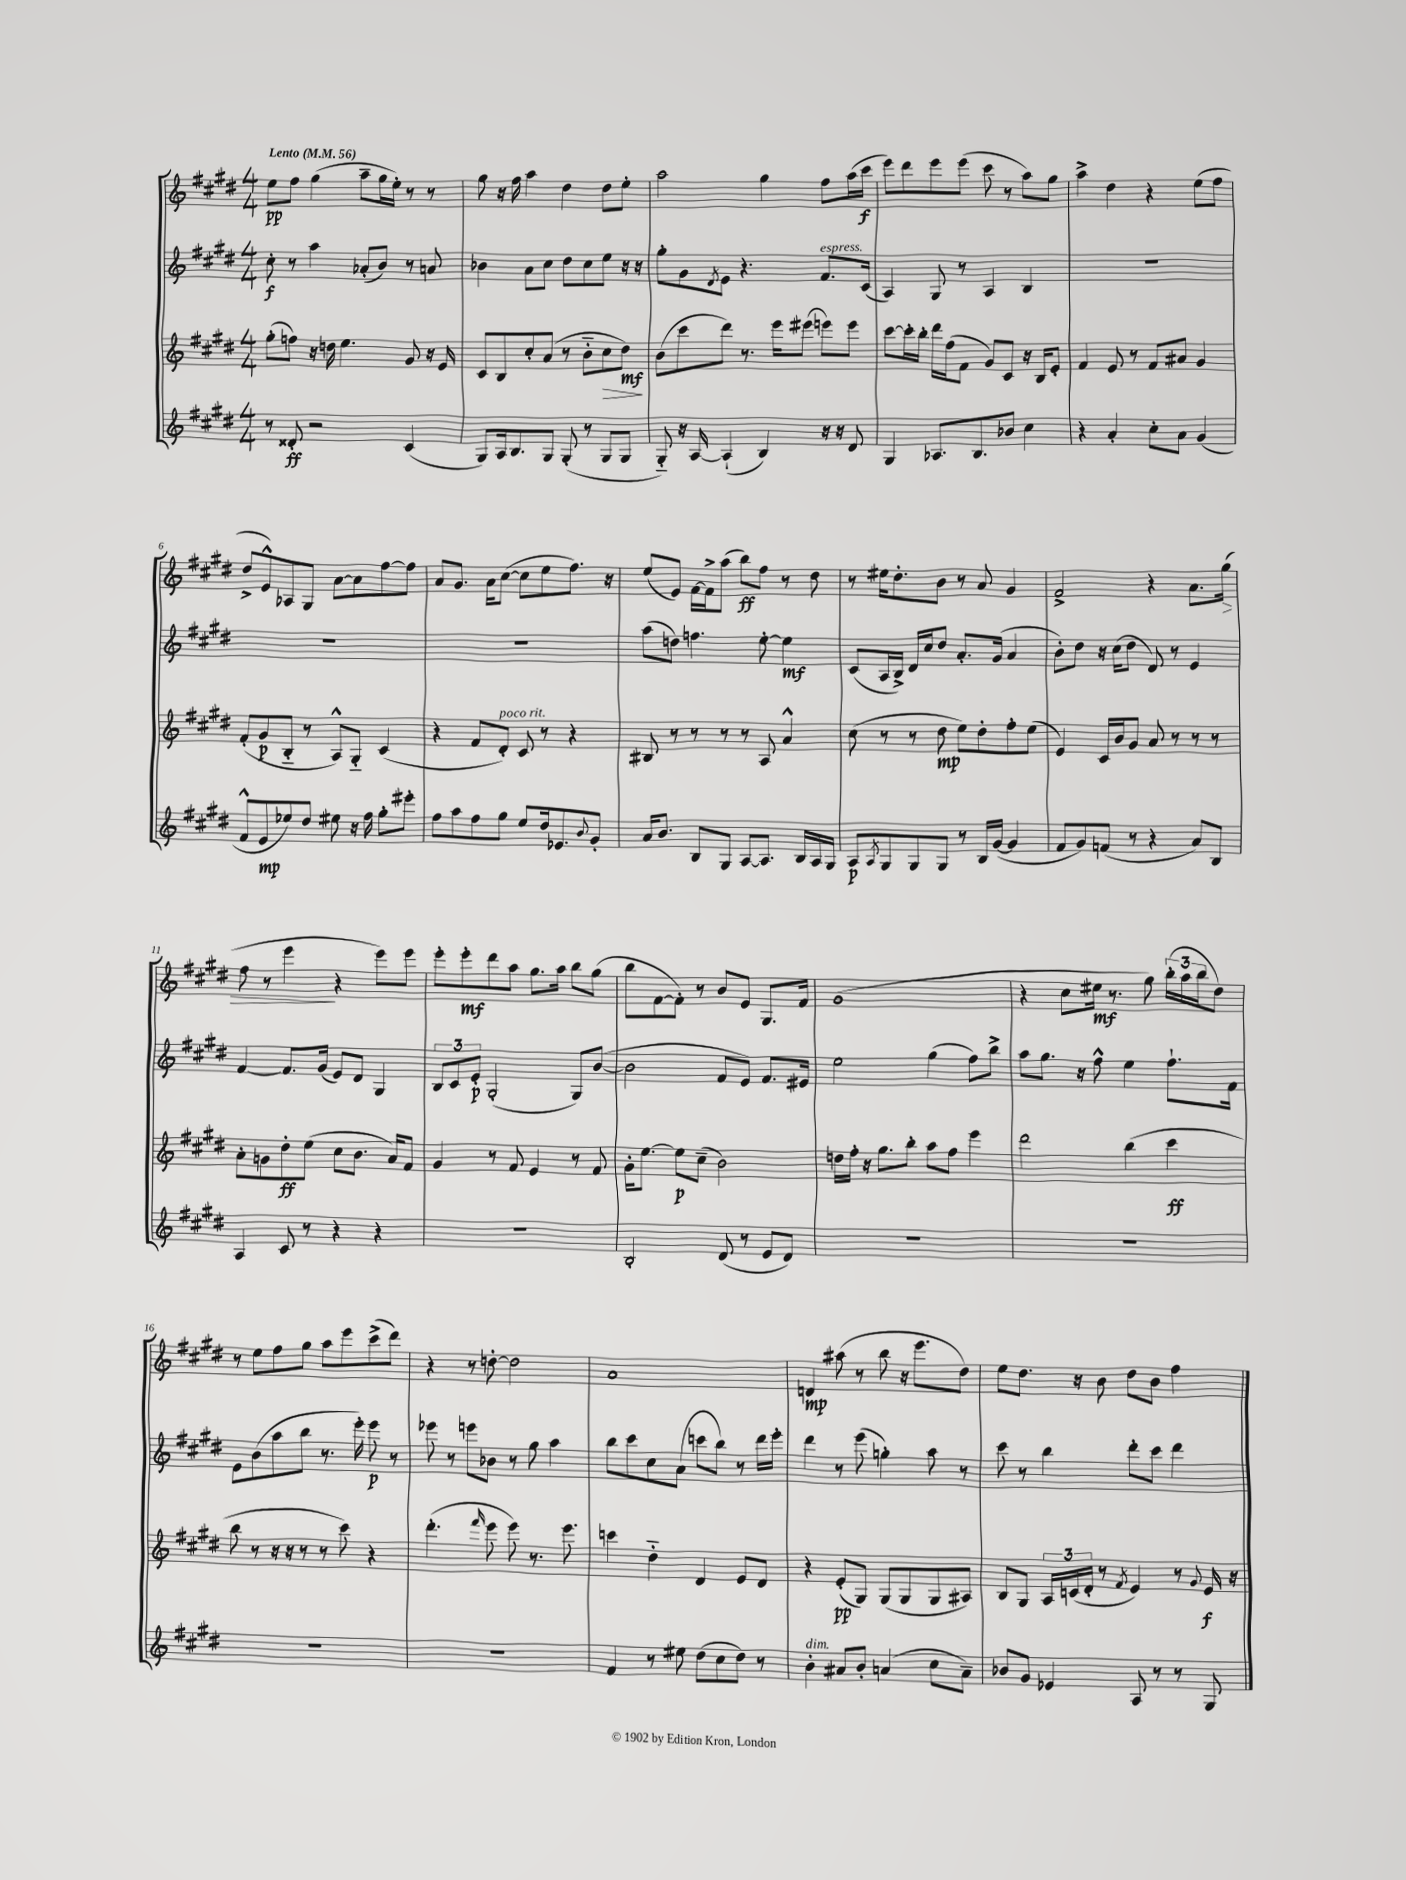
<<
\new StaffGroup <<
\new Staff = "s0" {
    \clef treble \key e \major \numericTimeSignature \time 4/4 \tempo "Lento" 4 = 56
    e''8\pp fis''8 gis''4( a''8-- gis''16 e''16-.) r8 r8 |
    gis''8 r16 fis''16 a''4 dis''4 dis''8 e''8-. |
    a''2 gis''4 fis''8 a''16( cis'''16\f |
    e'''8) dis'''8 e'''8 e'''8( cis'''8 r8 a''8) gis''8 |
    a''4-> dis''4 r4 e''8( fis''8 |
    dis''8-> e'8-^) aes8 gis8 a'8~ a'8 fis''8~ fis''8 |
    a'8 gis'8. a'16 cis''8~( cis''8 e''8 fis''8.) r16 |
    e''8( e'8) fis'16~ fis'16-> a''8( b''8\ff) fis''8 r8 dis''8 |
    r8 eis''16 dis''8.-. b'8 r8 a'8 gis'4 |
    fis'2-> r4 a'8. gis''16\>( |
    fis''8 r8 e'''4\! r4 e'''8) e'''8 |
    e'''8-. e'''8-.\mf dis'''8 a''8 gis''8. a''16 b''8 gis''8( |
    b''8 fis'8~ fis'8-.) r8 b'8 e'8 gis8. fis'16 |
    gis'1( |
    r4 cis''8 eis''16\mf r8. gis''8) \tuplet 3/2 { b''16-.( a''16 b''16 } dis''8) |
    r8 e''8 fis''8 gis''8 a''8 e'''8 cis'''8->( dis'''8) |
    r4 r8 d''8~-. d''2 |
    a'1 |
    d'4\mp ais''8( r8 b''8 r16 e'''8. dis''8) |
    e''8 dis''8. r16 b'8 dis''8 b'8 fis''4 \bar "|." |
}
\new Staff = "s1" {
    \clef treble \key e \major \numericTimeSignature \time 4/4
    cis''8-.\f r8 a''4 aes'8-.( b'8) r8 a'8 |
    bes'4 a'8 cis''8 dis''8 cis''8 e''8 r16 r16 |
    gis''8-. gis'8 \acciaccatura { dis'8 } e'8 r4. fis'8.^\markup { \italic "espress." } cis'16( |
    a4) gis8 r8 a4 b4 |
    R1 |
    R1 |
    R1 |
    a''8( d''8) f''4. e''8~-. e''4\mf |
    cis'8( a16 b16->) dis'16 cis''16 dis''8 a'8.-. gis'16( a'4 |
    b'8-.) dis''8 r16 cis''16( dis''8 dis'8) r8 e'4 |
    fis'4~ fis'8. gis'16( e'8) dis'8 gis4 |
    \tuplet 3/2 { b8 cis'8 e'8-.\p } gis2-.( gis8) b'8~( |
    b'2 fis'8 e'8) fis'8. eis'16 |
    e''2 gis''4( fis''8) b''8-> |
    a''8 gis''8. r16 fis''8-^ e''4 fis''8.-! fis'16 |
    e'8 b'8( a''8 b''8 r8. e'''16-.) e'''8\p r8 |
    ees'''8 r8 e'''8 bes'8 r8 gis''8 a''4 |
    b''8 cis'''8 cis''8 a'8( c'''8 b''8) r8 dis'''16 e'''16-. |
    dis'''4 r8 e'''8( g''4-.) a''8 r8 |
    cis'''8 r8 b''4 dis'''8-. cis'''8 dis'''4 \bar "|." |
}
\new Staff = "s2" {
    \clef treble \key e \major \numericTimeSignature \time 4/4
    gis''8-.( f''8) r16 d''16 e''4. gis'8 r16 e'16 |
    cis'8 b8 cis''8-. a'8( r8 b'8-_ cis''8\> dis''8\mf\!) |
    b'8( cis'''8 dis'''8) r8. e'''16 eis'''8( e'''8) e'''8 |
    cis'''8~ cis'''16-. b''16-. dis'''16 fis''16( fis'8 gis'8) cis'8 r16 b16 e'8-. |
    fis'4 e'8 r8 fis'8 ais'8 gis'4 |
    fis'8-.( gis'8\p b8-_ r8 a8-^) gis8-_ cis'4( |
    r4 fis'8 dis'8-.^\markup { \italic "poco rit." }) cis'8 r8 r4 |
    bis8 r8 r8 r8 r8 a8 a'4-^ |
    cis''8( r8 r8 dis''8\mp e''8) dis''8-. fis''8-. e''8( |
    e'4) cis'16 b'16 gis'8 a'8 r8 r8 r8 |
    a'8-. g'8 dis''8-.\ff e''8( cis''8 b'8. a'16) fis'8 |
    gis'4 r8 fis'8 e'4 r8 fis'8 |
    gis'16-. e''8.~ e''8\p cis''8--( b'2) |
    d''16 fis''16-. r16 gis''8. b''8-. a''8 fis''8 e'''4 |
    dis'''2 b''4( cis'''4\ff |
    b''8 r8 r16 r16 r8 r8 cis'''8) r4 |
    dis'''4.-.( \grace { fis'''16 } e'''8 e'''8) r8. e'''8. |
    c'''4 dis''4-_ dis'4 e'8 dis'8 |
    r4 e'8-.\pp( gis8) gis8( gis8 gis8 ais8) |
    b8 gis8 \tuplet 3/2 { a16 c'16( dis'16-. } r8 \acciaccatura { fis'8 } e'4) r8 \appoggiatura { gis'8 } e'16\f r16 \bar "|." |
}
\new Staff = "s3" {
    \clef treble \key e \major \numericTimeSignature \time 4/4
    r8 disis'8-.\ff r2 cis'4( |
    gis8) a16 b8. gis8 gis8-.( r8 gis8 gis8 |
    gis8-_) r16 a16~ a4-!( b4) r16 r16 dis'8 |
    gis4 aes8. b8. bes'8 cis''4 |
    r4 a'4-. cis''8-. a'8 gis'4( |
    fis'8-^ e'8\mp ees''8) dis''8 eis''8 r16 fis''16 gis''8-. eis'''8-. |
    fis''8 a''8 fis''8 gis''8 e''8 dis''16 ees'8. \appoggiatura { b'8 } gis'8-. |
    a'16 b'8. b8 gis8 a8~ a8. b16 a16 gis16 |
    a8\p \acciaccatura { a8 } gis8 gis8 gis8 r8 b16 gis'16~( gis'4 |
    fis'8 gis'8) f'8( r8 r4 a'8) b8 |
    a4 cis'8 r8 r4 r4 |
    R1 |
    b2-. dis'8( r8 e'8 dis'8) |
    R1 |
    R1 |
    R1 |
    R1 |
    fis'4 r8 eis''8 dis''8( cis''8 dis''8) r8 |
    b'4-.^\markup { \italic "dim." } ais'8 b'8-. a'4( cis''8 a'8--) |
    bes'8 gis'8 ees'4 a8 r8 r8 gis8 \bar "|." |
}
>>
>>
